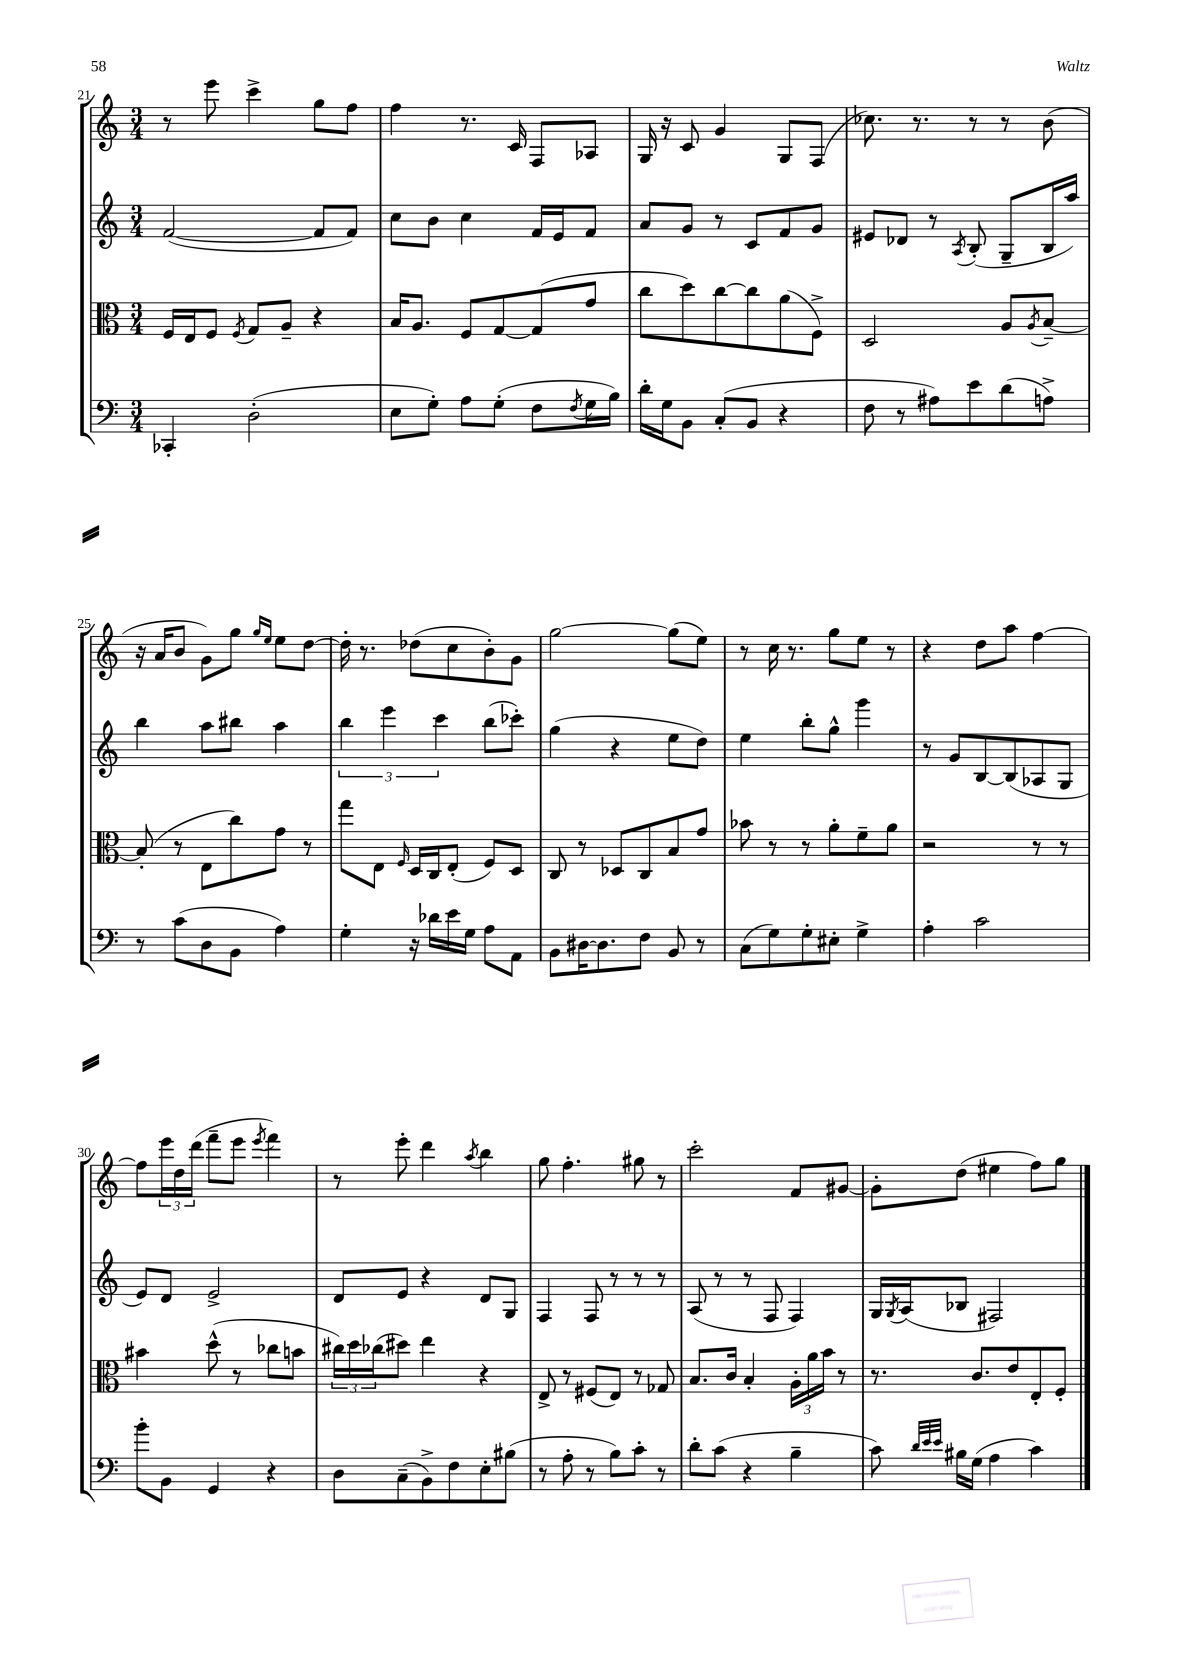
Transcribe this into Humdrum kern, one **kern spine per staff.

**kern	**kern	**kern	**kern
*part4	*part3	*part2	*part1
*staff4	*staff3	*staff2	*staff1
*clefF4	*clefC3	*clefG2	*clefG2
*k[]	*k[]	*k[]	*k[]
*M3/4	*M3/4	*M3/4	*M3/4
=21	=21	=21	=21
4CC-X'/	16F/LL	([2f/	8r
.	16E/J	.	.
.	8F/J	.	8eee\
.	8qF/	.	.
(2D'\	8G/L	.	4ccc^\
.	8A~/J	.	.
.	4r	8f/L]	8gg\L
.	.	8f/J)	8ff\J
=22	=22	=22	=22
8E\L	16B/KL	8cc\L	4ff\
.	8.A/J	.	.
8G'\J)	.	8b\J	.
8A\L	8F/L	4cc\	8.r
(8G'\J	[8G/	.	.
.	.	.	16c/
8F\L	(8G/]	16f/LL	8F/L
.	.	16e/J	.
8qF/	.	.	.
16G\L	8g/J	8f/J	8A-X/J
16B\JJ)	.	.	.
=23	=23	=23	=23
16d'\LL	8cc\L	8a/L	16G/
16G\J	.	.	16r
8BB\J	8dd\)	8g/J	8c/
(8C'/L	[8cc\	8r	4g/
8BB/J	8cc\]	8c/L	.
4r	(8a\	8f/	8G/L
.	8F^\J)	8g/J	(8F/J
=24	=24	=24	=24
8F\	2D/	8e#X/L	8.cc-X\)
8r	.	8d-X/J	.
.	.	.	8.r
8A#X\L)	.	8r	.
.	.	8qA/	.
8e\	.	(8B'/	8r
(8d\	8A/L	8G~/L	8r
.	8qA/	.	.
8An^\J)	[8B~/J	16B/L	(8b\
.	.	16aa/JJ)	.
!!LO:LB:g=z
=25	=25	=25	=25
8r	(8B'/]	4bb\	16r
.	.	.	16a/KL
(8c\L	8r	.	8b/J
8D\	8E\L	8aa\L	8g\L)
8BB\J	8cc\)	8bb#X\J	8gg\J
.	.	.	16qqgg/LL
.	.	.	16qqee/JJ
4A\)	8g\J	4aa\	8ee\L
.	8r	.	[8dd\J
=26	=26	=26	=26
4G'\	8gg\L	6bb\	16dd'\]
.	.	.	8.r
.	8E\J	.	.
.	.	6eee\	.
.	16qqF/	.	.
16r	16D/LL	.	(8dd-X\L
16d-X\LL	16C/J	.	.
.	.	6ccc\	.
16e\	(8E'/J	.	8cc\
16G\JJ	.	.	.
8A\L	8F/L)	(8bb\L	8b'\)
8AA\J	8D/J	8ccc-X'\J)	8g\J
=27	=27	=27	=27
8BB\L	8C/	(4gg\	[2gg\
[16D#X\K	8r	.	.
8.D#\]	.	.	.
.	8D-X/L	4r	.
8F\J	8C/	.	.
8BB/	8B/	8ee\L	(8gg\L]
8r	8g/J	8dd\J)	8ee\J)
=28	=28	=28	=28
(8C\L	8b-X\	4ee\	8r
8G\)	8r	.	16cc\
.	.	.	8.r
8G'\	8r	8bb'\L	.
8E#X'\J	8a'\L	8gg^^\J	8gg\L
4G^\	8f~\	4ggg\	8ee\J
.	8a\J	.	8r
=29	=29	=29	=29
4A'\	2r	8r	4r
.	.	8g/L	.
2c\	.	[8B/	8dd\L
.	.	(8B/]	8aa\J
.	8r	8A-X/	[4ff\
.	8r	8G/J	.
!!LO:LB:g=z
=30	=30	=30	=30
8b'\L	4b#X\	8e/L)	8ff\L]
8BB\J	.	8d/J	24eee\L
.	.	.	24dd\
.	.	.	(24ddd\JJ
4GG/	(8dd^^\	2e^/	8fff~\L
.	8r	.	8eee\J
.	.	.	8qeee/
4r	8cc-X\L	.	4fff\)
.	8bn\J	.	.
=31	=31	=31	=31
8D\L	24cc#X\LL)	8d/L	8r
.	24dd\	.	.
.	(24cc-X\J	.	.
(8C~\	8dd#X\J)	8e/J	8eee'\
8BB^\)	4ee\	4r	4ddd\
8F\	.	.	.
.	.	.	8qaa/
8E'\	4r	8d/L	4bb\
(8B#X\J	.	8G/J	.
=32	=32	=32	=32
8r	8E^/	4F/	8gg\
8A'\	8r	.	4.ff'\
8r	(8F#X/L	8F/	.
8B\L)	8E/J)	8r	.
8c'\J	8r	8r	8gg#X\
8r	8G-X/	8r	8r
=33	=33	=33	=33
8d'\L	8.B/L	(8A/	2ccc'\
(8c\J	.	8r	.
.	16c/Jk	.	.
4r	4B'/	8r	.
.	.	8F/	.
4B~\	24A'\LL	4F/)	8f/L
.	24a\	.	.
.	24b\JJ	.	.
.	8r	.	[8g#X/J
=34	=34	=34	=34
8c\)	8.r	16G/LL	8g#'\L]
.	.	8qG/	.
.	.	(16A/J	.
32qqd/LLL	.	.	.
32qqe/	.	.	.
32qqe/JJJ	.	.	.
16B#X\LL	.	8B-X/J	(8dd\J
(16G\JJ	8.c/L	.	.
4A\	.	2F#X/)	4ee#X\
.	8e/	.	.
4c\)	8E'/	.	8ff\L)
.	8F'/J	.	8gg\J
==	==	==	==
*-	*-	*-	*-
